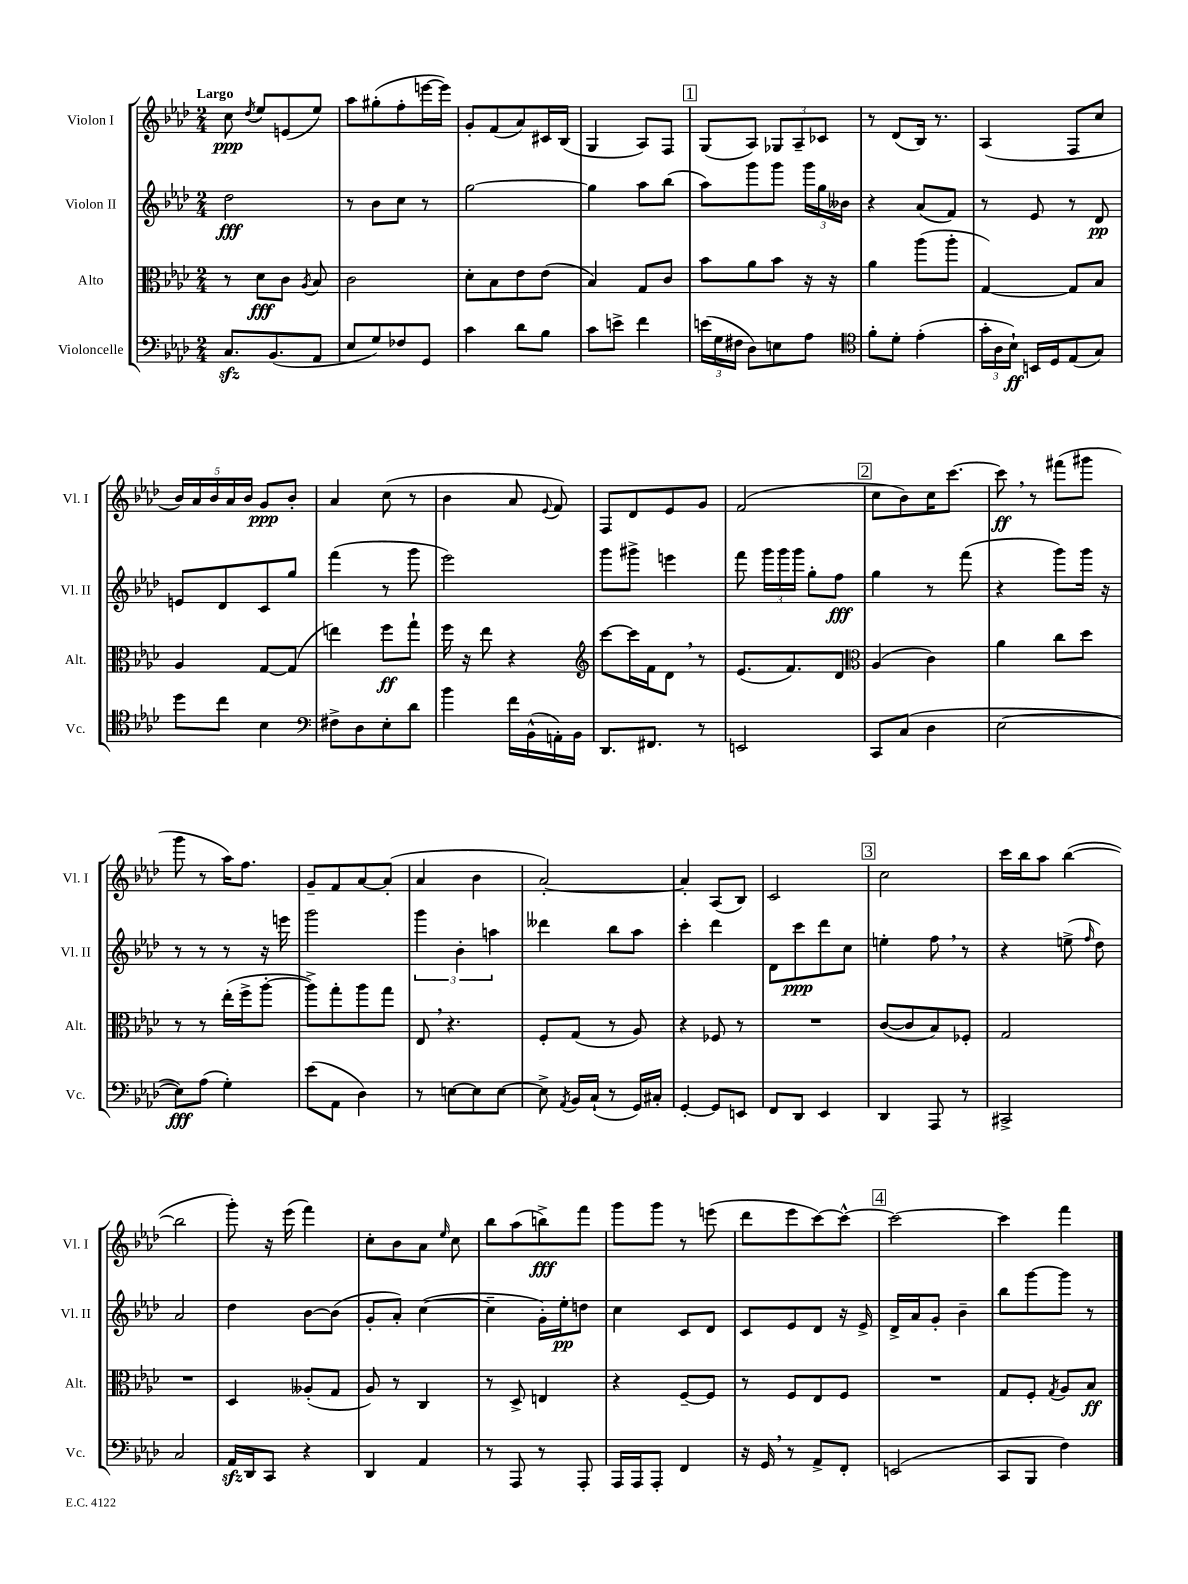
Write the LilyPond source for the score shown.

<<
\new StaffGroup <<
\new Staff = "s0" \with { instrumentName = "Violon I" shortInstrumentName = "Vl. I" } {
    \clef treble \key aes \major \numericTimeSignature \time 2/4 \tempo "Largo"
    \autoBeamOff c''8\ppp \acciaccatura { des''8 } ees''8[ e'8( ees''8]) |
    aes''8[ gis''8-.( f''8-. e'''16~ e'''16]) |
    g'8[-. f'8( aes'8) cis'16 bes16]( |
    g4 aes8[) f8] |
    \mark \markup { \box "1" } g8[( aes8]) \tuplet 3/2 { ges8[ aes8-- ces'8] } |
    r8 des'8[( bes16]) r8. |
    aes4( f8[ c''8] |
    \tuplet 5/4 { bes'16[) aes'16 bes'16 aes'16 bes'16] } g'8[\ppp bes'8]-. |
    aes'4 c''8( r8 |
    bes'4 aes'8 \appoggiatura { ees'8 } f'8) |
    f8[ des'8 ees'8 g'8] |
    f'2( |
    \mark \markup { \box "2" } c''8[ bes'8) c''16 c'''8.]~ |
    c'''8\ff \breathe r8 fis'''8[( gis'''8] |
    g'''8 r8 aes''16[) f''8.] |
    g'8[-- f'8 aes'8~ aes'8]-.( |
    aes'4 bes'4 |
    aes'2~-.) |
    aes'4-. aes8[( bes8]) |
    c'2 |
    \mark \markup { \box "3" } c''2 |
    c'''16[ bes''16 aes''8] bes''4~( |
    bes''2 |
    g'''8-.) r16 ees'''16( f'''4) |
    c''8[-. bes'8 aes'8] \grace { ees''16 } c''8 |
    bes''8[ aes''8( b''8->\fff) f'''8] |
    g'''8[ g'''8] r8 e'''8( |
    des'''8[ ees'''8 c'''8~) c'''8]~-^ |
    \mark \markup { \box "4" } c'''2~ |
    c'''4 f'''4 \bar "|." |
}
\new Staff = "s1" \with { instrumentName = "Violon II" shortInstrumentName = "Vl. II" } {
    \clef treble \key aes \major \numericTimeSignature \time 2/4
    \autoBeamOff des''2\fff |
    r8 bes'8[ c''8] r8 |
    g''2~ |
    g''4 aes''8[ bes''8]( |
    \mark \markup { \box "1" } aes''8[) g'''8 g'''8] \tuplet 3/2 { g'''16[ g''16 beses'16] } |
    r4 aes'8[( f'8]) |
    r8 ees'8 r8 des'8\pp |
    e'8[ des'8 c'8 g''8] |
    f'''4( r8 g'''8 |
    ees'''2) |
    g'''8[ gis'''8]-> e'''4 |
    f'''8 \tuplet 3/2 { g'''16[ g'''16 g'''16] } g''8[-. f''8]\fff |
    \mark \markup { \box "2" } g''4 r8 f'''8( |
    r4 g'''8[) g'''16] r16 |
    r8 r8 r8 r16 e'''16 |
    g'''2 |
    \tuplet 3/2 { g'''4 bes'4-. a''4 } |
    deses'''4 bes''8[ aes''8] |
    c'''4-. des'''4 |
    des'8[ c'''8\ppp des'''8 c''8] |
    \mark \markup { \box "3" } e''4-. f''8 \breathe r8 |
    r4 e''8->( \grace { f''16 } des''8) |
    aes'2 |
    des''4 bes'8[~ bes'8]( |
    g'8[-. aes'8]-.) c''4~( |
    c''4-- g'16[-.) ees''16-.\pp d''8] |
    c''4 c'8[ des'8] |
    c'8[ ees'8 des'8] r16 ees'16-> |
    \mark \markup { \box "4" } des'16[-> aes'16 g'8]-. bes'4-- |
    bes''8[ g'''8~ g'''8] r8 \bar "|." |
}
\new Staff = "s2" \with { instrumentName = "Alto" shortInstrumentName = "Alt." } {
    \clef alto \key aes \major \numericTimeSignature \time 2/4
    \autoBeamOff r8 des'8[\fff c'8] \acciaccatura { aes8 } bes8 |
    c'2 |
    des'8[-. bes8 ees'8 ees'8]( |
    bes4) g8[ c'8] |
    \mark \markup { \box "1" } bes'8[ aes'8 bes'8] r16 r16 |
    aes'4 aes''8[( aes''8]-. |
    g4~) g8[ bes8] |
    aes4 g8[~ g8]( |
    e''4) f''8[\ff g''8]-! |
    f''16 r16 ees''8 r4 |
    \clef treble c'''8[~ c'''16 f'16 des'8] \breathe r8 |
    ees'8.[( f'8.) des'8] |
    \mark \markup { \box "2" } \clef alto aes4( c'4) |
    aes'4 c''8[ des''8] |
    r8 r8 ees''16[-.( f''16-> aes''8]~-. |
    aes''8[->) g''8-. aes''8 g''8] |
    ees8 \breathe r4. |
    f8[-. g8]( r8 aes8) |
    r4 fes8 r8 |
    R2 |
    \mark \markup { \box "3" } c'8[~( c'8 bes8) fes8]-. |
    g2 |
    R2 |
    des4 aeses8[-.( g8] |
    aes8) r8 c4 |
    r8 des8-> e4 |
    r4 f8[~-- f8] |
    r8 f8[ ees8 f8] |
    \mark \markup { \box "4" } R2 |
    g8[ f8]-. \acciaccatura { g8 } aes8[ bes8]\ff \bar "|." |
}
\new Staff = "s3" \with { instrumentName = "Violoncelle" shortInstrumentName = "Vc." } {
    \clef bass \key aes \major \numericTimeSignature \time 2/4
    \autoBeamOff c8.[\sfz bes,8.( aes,8] |
    ees8[ g8) fes8 g,8] |
    c'4 des'8[ bes8] |
    c'8[ e'8]-> f'4 |
    \mark \markup { \box "1" } \tuplet 3/2 { e'16[( g16 fis16] } des8[) e8 aes8] |
    \clef tenor f'8[-. des'8]-. ees'4-.( |
    \tuplet 3/2 { g'16[-. aes16 bes16]-!\ff) } b,16[ des16 ees8( g8]) |
    des''8[ c''8] bes4 |
    \clef bass fis8[-> des8 ees8-. des'8] |
    bes'4 f'16[ bes,16-^( a,16-.) bes,16] |
    des,8.[ fis,8.] r8 |
    e,2 |
    \mark \markup { \box "2" } c,8[ c8]( des4 |
    ees2~ |
    ees8[\fff) aes8]( g4-.) |
    ees'8[( aes,8] des4) |
    r8 e8[~ e8 e8]~ |
    e8-> \acciaccatura { aes,8 } bes,16[ c16]-!( r8 g,16[) cis16]-. |
    g,4~-. g,8[ e,8] |
    f,8[ des,8] ees,4 |
    \mark \markup { \box "3" } des,4 aes,,8 r8 |
    cis,2-> |
    c2 |
    aes,16[\sfz des,16 c,8] r4 |
    des,4 aes,4 |
    r8 aes,,8 r8 aes,,8-. |
    aes,,16[ aes,,16 aes,,8]-. f,4 |
    r16 g,16 \breathe r8 aes,8[-> f,8]-. |
    \mark \markup { \box "4" } e,2( |
    c,8[ bes,,8] f4) \bar "|." |
}
>>
>>
\layout { \context { \Score \remove "Bar_number_engraver" } }
